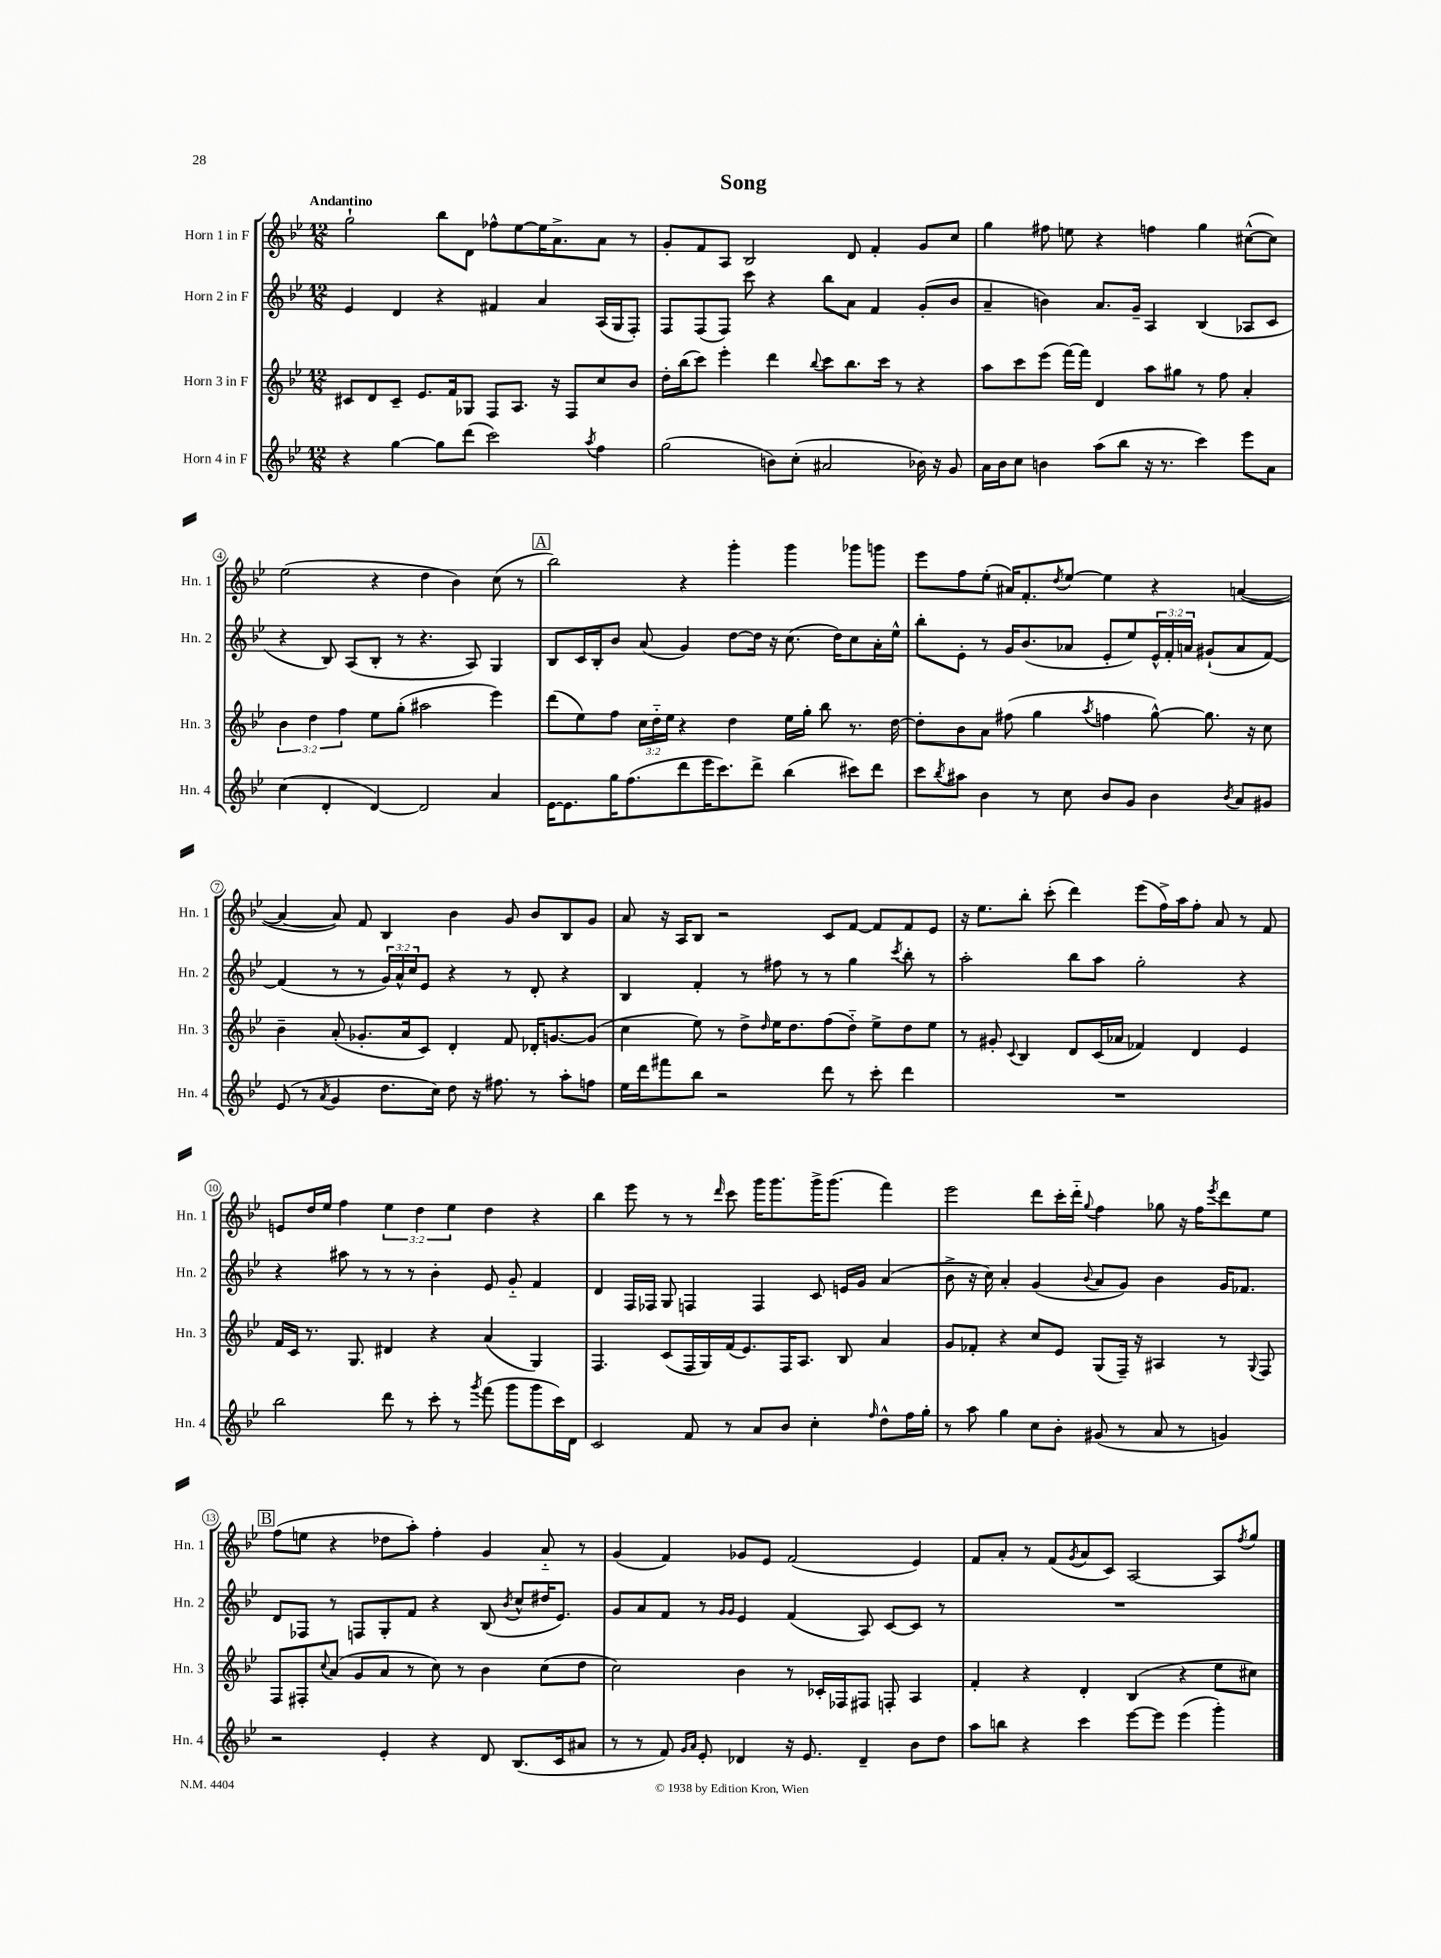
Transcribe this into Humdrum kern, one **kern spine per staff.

**kern	**kern	**kern	**kern
*part4	*part3	*part2	*part1
*staff4	*staff3	*staff2	*staff1
*I"Horn 4 in F	*I"Horn 3 in F	*I"Horn 2 in F	*I"Horn 1 in F
*I'Hn. 4	*I'Hn. 3	*I'Hn. 2	*I'Hn. 1
*clefG2	*clefG2	*clefG2	*clefG2
*k[b-e-]	*k[b-e-]	*k[b-e-]	*k[b-e-]
*M12/8	*M12/8	*M12/8	*M12/8
=1	=1	=1	=1
!	!	!	!LO:TX:a:B:t=Andantino
4r	8c#X/L	4e-/	2gg`\
.	8d/	.	.
[4gg\	8c#~/J	4d/	.
.	8.e-/L	.	.
8gg\L]	.	4r	8bb-\L
.	16f/k	.	.
(8ddd\J	8G-X/J	.	8d\J
2ccc\)	8F/L	4f#X/	8ff-X^^\L
.	8.A/J	.	[8ee-\
.	.	4a/	16ee-\K]
.	16r	.	8.a^\
.	8F/L	.	.
8qaa/	.	.	.
4ff\	8cc/	(16A/LL	8a\J
.	.	16G/J	.
.	8b-/J	8F'/J)	8r
=2	=2	=2	=2
(2gg\	16dd'\LL	8F/L	8g'/L
.	(16bb-\J	.	.
.	8ccc\J)	(8F/	8f/
.	4eee-'\	8F/J)	8A/J
.	.	8ccc\	2B-/
8bn\L)	4ddd\	4r	.
(8cc'\J	.	.	.
.	8qqbb-/	.	.
2a#X/	8ccc\L	8bb-\L	.
.	8.bb-\	8a\J	8d/
.	.	4f/	4f'/
.	16ccc\Jk	.	.
.	8r	.	.
16b-X\)	4r	(8g'/L	8g/L
16r	.	.	.
8g/	.	8b-/J	8cc/J
=3	=3	=3	=3
16a\LL	8aa\L	4a~/	4gg\
16b-\J	.	.	.
8cc\J	8ccc\	.	.
4bn\	(8eee-\J	4bn\)	8ff#X\
.	[16fff\LL)	.	8een\
.	16fff\JJ]	.	.
(8aa\L	4d/	8.a/L	4r
8bb-\J	.	.	.
.	.	16g~/Jk	.
16r	8aa\L	4A/	4ffn\
8.r	.	.	.
.	8gg#X\J	.	.
4ccc\)	8r	(4B-/	4gg\
.	8ff\	.	.
8eee-\L	4a'/	8A-X/L	([8cc#X^^\L
8a\J	.	8c/J	8cc#\J])
!!LO:LB:g=z
=4	=4	=4	=4
(4cc\	6b-\	4r	(2ee-\
.	6dd\	.	.
4d'/	.	8B-/)	.
.	6ff\	.	.
.	.	(8A/L	.
[4d/)	8ee-\L	8B-'/J	4r
.	(8gg'\J	8r	.
2d/]	2aa#X\	4.r	4dd\
.	.	.	4b-\)
.	.	8A/)	.
4a/	4eee-\)	4G/	(8cc\
.	.	.	8r
!!LO:REH:place=s1:t=A
=5	=5	=5	=5
[16e-\KL	(8ddd\L	8B-/L	2bb-\)
8.e-\]	.	.	.
.	8ee-\)	16c/L	.
.	.	16B-'/J	.
16gg\K	8ff\J	8b-/J	.
(8.ff\	.	.	.
.	24cc\LL	(8a/	.
.	24dd\	.	.
.	24ee-\JJ	.	.
8ddd\	4r	4g/)	4r
16eee-\K	.	.	.
8.ccc\)	.	.	.
.	4dd\	[8dd\L	4ggg'\
8ddd^\J	.	16dd\Jk]	.
.	.	16r	.
(4bb-\	16ee-\LL	(8.cc\	4ggg\
.	16gg'\JJ	.	.
.	8bb-\	.	.
.	.	16dd\KL)	.
8ccc#X\L)	8.r	8cc\	8ggg-X\L
8ddd\J	.	16a'\L	8gggn\J
.	[16dd\	16ee-^^\JJ	.
=6	=6	=6	=6
8ccc\L	8dd'\L]	8bb-'\L	8eee-\L
8qbb-/	.	.	.
8aa#X\J	8b-\	8e-'\J	8ff\
4b-\	8a\J	8r	(8ee-'\J
.	(8ff#X\	16g/KL	16a#X/KL)
.	.	(8.b-/	8.f'/
8r	4gg\	.	.
.	.	.	8qdd/
8cc\	.	8a-X/J	[8ee-/J
.	8qaa/	.	.
8b-/L	4ffn\	8e-'/L	4ee-\]
8g/J	.	8ee-/)	.
4b-\	[8gg^^\)	24e-^^/L	4r
.	.	24f'/	.
.	.	24an/JJ	.
.	8.gg\]	(8g#X`/L	.
8qb-/	.	.	.
8a/L	.	8a/	([4an/
.	16r	.	.
8g#X/J	8cc\	[8f/J)	.
!!LO:LB:g=z
=7	=7	=7	=7
(8e-/	4b-~\	(4f/]	4a/_
8r	.	.	.
8qa/	.	.	.
4g/	(8a'/	8r	8a/])
.	8.g-X'/L	8r	8f/
8.dd\L	.	24g/LL)	4B-/
.	.	24a^^/	.
.	16a/k	.	.
.	.	24cc/J	.
.	8c/J)	8e-/J	.
16cc\Jk)	.	.	.
8dd\	4d'/	4r	4b-\
16r	.	.	.
8.ff#X\	.	.	.
.	8f/	8r	8g/
8r	16d-X'/KL	8d'/	8b-/L
.	[8.gn/	.	.
8aa'\L	.	4r	8B-/
8ffn\J	(8g/J]	.	8g/J
=8	=8	=8	=8
16ee-\LL	4cc\	4B-/	8a/
16ddd\J	.	.	.
8fff#X\	.	.	16r
.	.	.	16A/KL
8bb-\J	8ee-\)	4f'/	8B-/J
2r	8r	.	2r
.	8dd^\L	8r	.
.	16qqdd/	.	.
.	16ee-\K	8ff#X\	.
.	8.dd\	.	.
.	.	8r	.
8ddd\	(8ff\	8r	8c/L
8r	8dd\J)	4gg\	[8f/J
8ccc'\	8ee-^\L	.	8f/L]
.	.	8qccc/	.
4ddd\	8dd\	8bb-'\	8f/
.	8ee-\J	8r	8e-/J
=9	=9	=9	=9
1.r	8r	2aa'\	16r
.	.	.	8.ee-\L
.	8g#X'/	.	.
.	8qqc/	.	.
.	4B-/	.	8bb-'\J
.	.	.	(8ccc'\
.	8d/L	8bb-\L	4ddd\)
.	(16c/L	8aa\J	.
.	16a-X/JJ	.	.
.	4f-X/)	2gg'\	(8eee-\L
.	.	.	16ff^\L)
.	.	.	16aa\J
.	4d/	.	8ff'\J
.	.	.	8a/
.	4e-/	4r	8r
.	.	.	8f/
!!LO:LB:g=z
=10	=10	=10	=10
2bb-\	16f/LL	4r	8en/L
.	16c/JJ	.	.
.	8.r	.	16dd/L
.	.	.	16ee-/JJ
.	.	8aa#X\	4ff\
.	8.G/	.	.
.	.	8r	.
8ddd\	4d#X/	8r	6ee-\
8r	.	8r	.
.	.	.	6dd\
8ccc'\	4r	4b-'\	.
.	.	.	6ee-\
8r	.	.	.
8qggg/	.	.	.
(8fff\	(4a/	8e-/	4dd\
8ggg\L	.	8g/	.
8ggg\	4G/)	4f/	4r
16ccc\L)	.	.	.
16d\JJ	.	.	.
=11	=11	=11	=11
2c/	4.F/	4d/	4bb-\
.	.	16F/LL	8eee-\
.	.	16F-X/JJ	.
.	(8c/L	8G/	8r
8f/	16F/L	4Fn/	8r
.	16G/)	.	.
.	.	.	16qqddd/
8r	(16f/J	.	8ccc\
.	8.e-/)	.	.
8a/L	.	4F/	16ggg\KL
.	.	.	8.ggg\
8b-/J	16F/K	.	.
.	8.A/J	.	.
4cc'\	.	8c/	16ggg^\K
.	.	.	(8.ggg\J
.	8B-/	16en/LL	.
.	.	16g/JJ	.
16qqff/	.	.	.
8dd^^\L	4a/	(4a/	4fff\)
16ff\L	.	.	.
16gg'\JJ	.	.	.
=12	=12	=12	=12
8r	8g/L	8b-^\	2eee-\
8aa\	8f-X'/J	16r	.
.	.	16cc\)	.
4gg\	4r	4a'/	.
8cc\L	8cc/L	(4g/	8ddd\L
8b-'\J	8e-/J	.	16ccc'\L
.	.	.	16ddd\JJ
.	.	8qqb-/	8qqgg/
(8g#X/	(8G/L	8a/L	4ff\
8r	16F~/Jk)	8g/J)	.
.	16r	.	.
8a/	4A#X/	4b-\	8gg-X\
8r	.	.	16r
.	.	.	16ff\KL
.	.	.	8qeee-/
4gn/)	8r	16g/KL	8ddd\
.	.	8.f-X/J	.
.	8qqG/	.	.
.	8F/	.	8ee-\J
!!LO:LB:g=z
!!LO:REH:place=s1:t=B
=13	=13	=13	=13
2r	8F/L	8d/L	(8ff\L
.	8F#X'/	8F-X/J	8een\J
.	8qqcc/	.	.
.	(8a/J	8r	4r
.	8g/L	8Fn/L	.
4e-'/	8a/J	8G'/	8dd-X\L
.	8r	8f/J	8aa'\J)
4r	8cc\)	4r	4ff'\
.	8r	.	.
8d/	4b-\	(8B-/	4g/
.	.	8qb-/	.
(8.B-/L	.	8cc^^/L	.
.	(8cc\L	16dd#X/K	8a/
16c/k	.	8.e-/J)	.
8a#X/J	8dd\J	.	8r
=14	=14	=14	=14
8r	2cc\)	8g/L	(4g/
8r	.	8a/	.
8f/)	.	8f/J	4f/)
16qqg/LL	.	.	.
16qqa/JJ	.	.	.
8e-'/	.	8r	.
.	.	16qqg/LL	.
.	.	16qqg/JJ	.
4d-X/	4b-\	4e-/	8g-X/L
.	.	.	8e-/J
16r	8r	(4f/	(2f/
8.e-/	.	.	.
.	16c-X'/LL	.	.
.	16F-X/J	.	.
4d-~/	8F#X/J	8A/)	.
.	8Fn'/	[8c/L	.
8b-\L	4A/	8c/J]	4e-/)
8dd\J	.	8r	.
=15	=15	=15	=15
8aa\L	4f'/	1.r	8f/L
8bbn\J	.	.	8a'/J
4r	4r	.	8r
.	.	.	(8f/L
.	.	.	8qg/
4ccc\	4d'/	.	8a/
.	.	.	8c/J)
[8eee-\L	(4B-/	.	[2A/
8eee-\J]	.	.	.
(4eee-\	4r	.	.
4ggg'\)	8ee-\L	.	8A/L]
.	.	.	8qff/
.	8cc#X\J)	.	8gg/J
==	==	==	==
*-	*-	*-	*-
